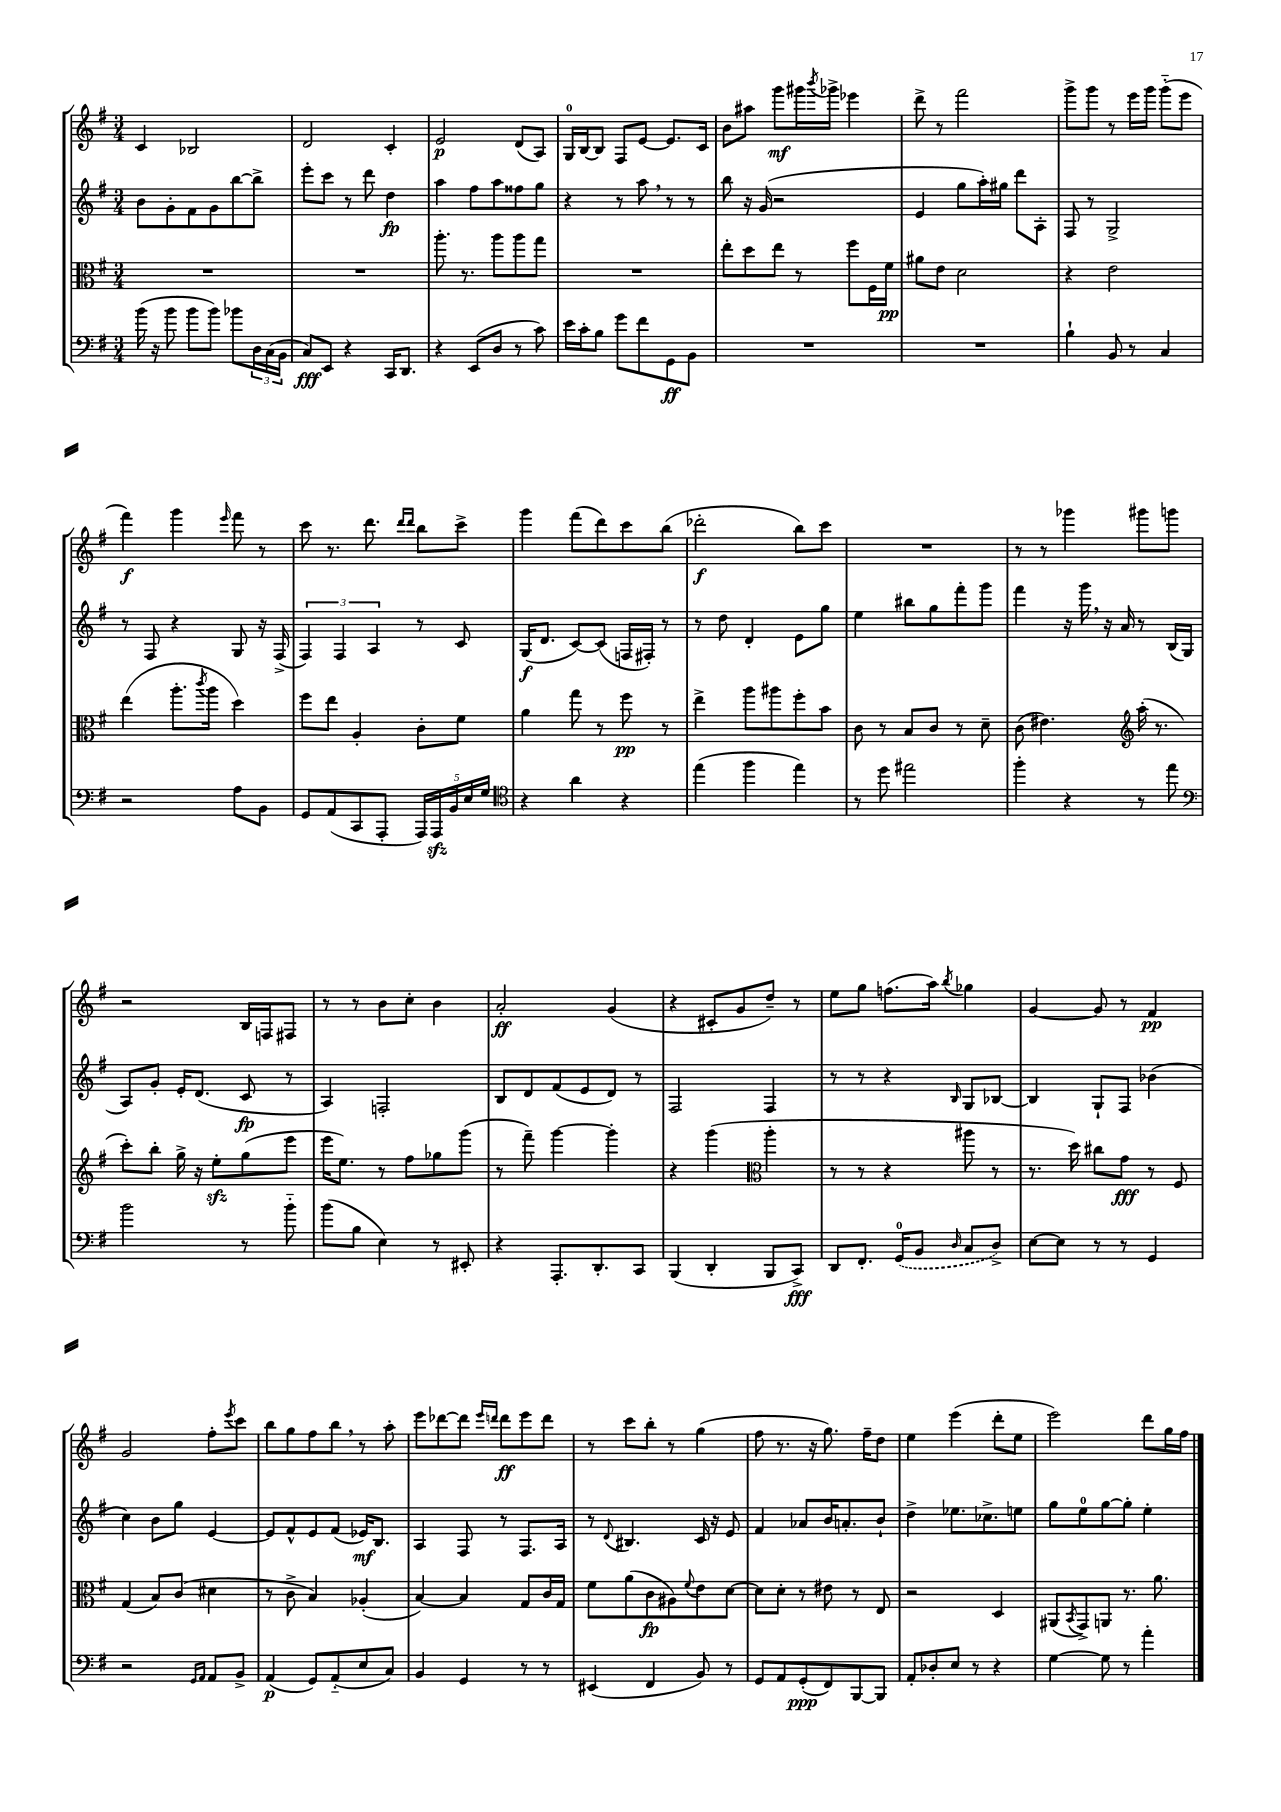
<<
\new StaffGroup <<
\new Staff = "s0" {
    \clef treble \key g \major \numericTimeSignature \time 3/4
    c'4 bes2 |
    d'2 c'4-. |
    e'2\p d'8( a8) |
    g16-0 b16~ b8 fis8 e'8~ e'8. c'16 |
    b'8 ais''8 g'''8\mf gis'''16 \acciaccatura { b'''8 } ges'''16-> ees'''4 |
    d'''8-> r8 fis'''2 |
    g'''8-> g'''8 r8 e'''16 g'''16 g'''8-_( e'''8 |
    fis'''4\f) g'''4 \grace { e'''16 } fis'''8 r8 |
    c'''8 r8. d'''8. \grace { d'''16 d'''16 } b''8 c'''8-> |
    g'''4 fis'''8( d'''8) c'''8 b''8( |
    des'''2-.\f b''8) c'''8 |
    R2. |
    r8 r8 ges'''4 gis'''8 g'''8 |
    r2 b16 f16 fis8 |
    r8 r8 b'8 c''8-. b'4 |
    a'2-.\ff g'4( |
    r4 cis'8-. g'8 d''8--) r8 |
    e''8 g''8 f''8.( a''16) \acciaccatura { b''8 } ges''4 |
    g'4~ g'8 r8 fis'4\pp |
    g'2 fis''8-. \acciaccatura { e'''8 } c'''8 |
    b''8 g''8 fis''8 b''8 \breathe r8 a''8-. |
    e'''8 des'''8~ des'''8 \grace { e'''16 d'''16 } d'''8\ff e'''8 d'''8 |
    r8 c'''8 b''8-. r8 g''4( |
    fis''8 r8. r16 g''8.) fis''16-- d''8 |
    e''4 e'''4( d'''8-. e''8 |
    e'''2) d'''8 g''16 fis''16 \bar "|." |
}
\new Staff = "s1" {
    \clef treble \key g \major \numericTimeSignature \time 3/4
    b'8 g'8-. fis'8 g'8 b''8~ b''8-> |
    e'''8-. c'''8 r8 d'''8 d''4\fp |
    a''4 fis''8 a''8 fisis''8 g''8 |
    r4 r8 a''8 \breathe r8 r8 |
    b''8 r16 g'16( r2 |
    e'4 g''8 a''16-.) gis''16 d'''8 a8-. |
    fis8 r8 g2-> |
    r8 fis8 r4 g8 r16 fis16->( |
    \tuplet 3/2 { fis4) fis4 a4 } r8 c'8 |
    g16\f( d'8. c'8~) c'8( f16 fis16-.) r8 |
    r8 d''8 d'4-. e'8 g''8 |
    e''4 bis''8 g''8 fis'''8-. g'''8 |
    fis'''4 r16 g'''16 \breathe r16 a'16 r8 b16( g16 |
    a8) g'8-. e'16-. d'8.( c'8\fp r8 |
    a4) f2-. |
    b8 d'8 fis'8( e'8 d'8) r8 |
    fis2 fis4 |
    r8 r8 r4 \grace { b16 } g8 bes8~ |
    bes4 g8-! fis8 bes'4( |
    c''4) b'8 g''8 e'4~ |
    e'8 fis'8-^ e'8 fis'8( ees'16\mf) b8. |
    a4 fis8 r8 fis8. a16 |
    r8 \appoggiatura { d'8 } bis4. c'16 r16 e'8 |
    fis'4 aes'8 b'16 a'8.-. b'8-! |
    d''4-> ees''8. ces''8.-> e''8 |
    g''8 e''8-0 g''8~ g''8-. e''4-. \bar "|." |
}
\new Staff = "s2" {
    \clef alto \key g \major \numericTimeSignature \time 3/4
    R2. |
    R2. |
    a''8.-. r8. a''8 a''8 g''8 |
    R2. |
    e''8-. d''8 e''8 r8 fis''8 fis16 fis'16\pp |
    ais'8 e'8 d'2 |
    r4 e'2 |
    e''4( a''8.-. \acciaccatura { c'''8 } a''16 d''4) |
    fis''8 e''8 a4-. c'8-. fis'8 |
    a'4 g''8 r8 fis''8\pp r8 |
    e''4-> a''8 ais''8 fis''8-. b'8 |
    c'8 r8 b8 c'8 r8 d'8-- |
    c'8( eis'4.) \clef treble a''16-.( r8. |
    c'''8-.) b''8-. g''16-> r16 e''8-.\sfz g''8( e'''8 |
    e'''16 e''8.) r8 fis''8 ges''8 g'''8( |
    r8 fis'''8--) g'''4~ g'''4-. |
    r4 g'''4( \clef alto a''4-. |
    r8 r8 r4 ais''8 r8 |
    r8. d''16) cis''8 g'8\fff r8 fis8 |
    g4( b8) c'8( dis'4 |
    r8 c'8-> b4) aes4-.( |
    b4~) b4 g8 c'16 g16 |
    fis'8 a'8( c'8\fp ais8) \appoggiatura { fis'8 } e'8 d'8~ |
    d'8 d'8-. r8 eis'8 r8 e8 |
    r2 d4 |
    ais,8( \acciaccatura { b,8 } g,8->) a,8 r8. a'8. \bar "|." |
}
\new Staff = "s3" {
    \clef bass \key g \major \numericTimeSignature \time 3/4
    b'16( r16 b'8 b'8 b'8) bes'8 \tuplet 3/2 { d16 c16( b,16 } |
    c8\fff) e,8 r4 c,16 d,8. |
    r4 e,8( d8 r8 c'8) |
    e'16 c'16-. b8 g'8 fis'8 g,8\ff b,8 |
    R2. |
    R2. |
    b4-! b,8 r8 c4 |
    r2 a8 b,8 |
    g,8 a,8( c,8 a,,8-. \tuplet 5/4 { a,,16) a,,16\sfz b,16 e16 g16 } |
    \clef tenor r4 a'4 r4 |
    e''4( fis''4 e''4) |
    r8 d''8 eis''2 |
    fis''4-. r4 r8 e''8 |
    \clef bass b'2 r8 b'8-_ |
    b'8( b8 e4) r8 eis,8-. |
    r4 a,,8.-. d,8.-. c,8 |
    b,,4( d,4-. b,,8 c,8->\fff) |
    d,8 fis,8.-. \once \slurDashed g,16-0( b,8 \grace { d16 } c8 d8->) |
    e8~ e8 r8 r8 g,4 |
    r2 \grace { g,16 a,16 } a,8 b,8-> |
    a,4\p( g,8) a,8-_( e8 c8) |
    b,4 g,4 r8 r8 |
    eis,4( fis,4 b,8) r8 |
    g,8 a,8 g,8-.\ppp( fis,8) b,,8~ b,,8 |
    a,8-. des8-. e8 r8 r4 |
    g4~ g8 r8 a'4-. \bar "|." |
}
>>
>>
\layout { \context { \Score \remove "Bar_number_engraver" } }
